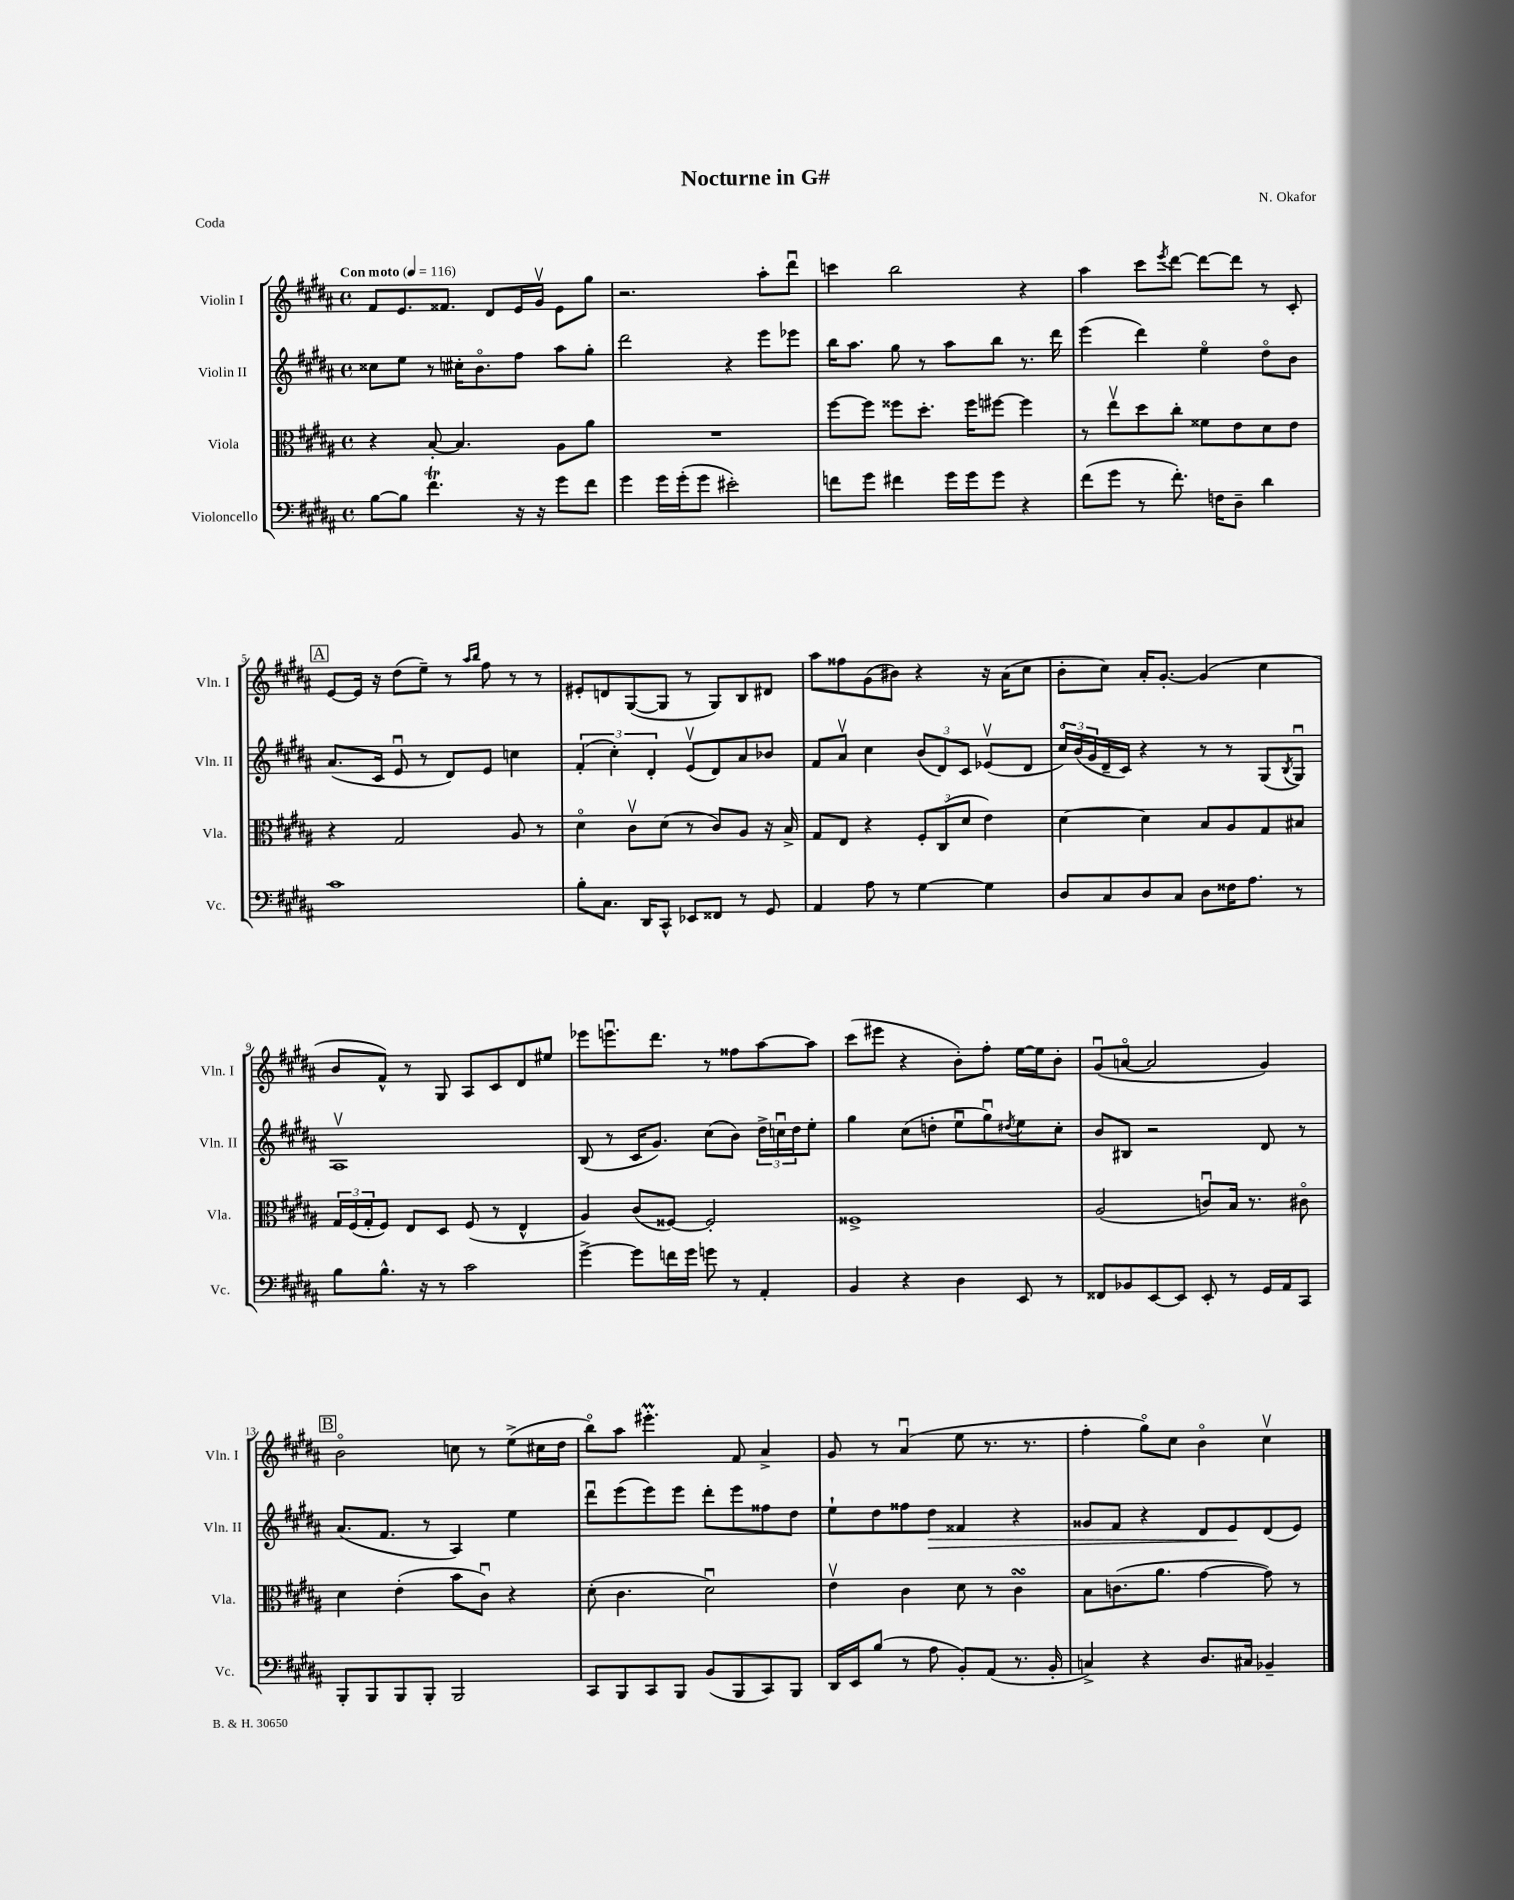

**kern	**kern	**kern	**kern
*staff4	*staff3	*staff2	*staff1
*clefF4	*clefC3	*clefG2	*clefG2
*k[f#c#g#d#a#]	*k[f#c#g#d#a#]	*k[f#c#g#d#a#]	*k[f#c#g#d#a#]
*M4/4	*M4/4	*M4/4	*M4/4
*met(c)	*met(c)	*met(c)	*met(c)
*MM116	*MM116	*MM116	*MM116
[8B	4r	8cc##	8f#
8B]	.	8ee	8.e
4.f#	[8B'	8r	.
.	.	.	8.f##
.	4.B]	16cc#'	.
.	.	8.bo	.
.	.	.	8d#
16r	.	8ff#	16e
16r	.	.	16g#v
8g#	8A#	8aa#	8e
8f#	8a#	8gg#'	8gg#
=	=	=	=
4g#	1r	2ddd#	2.r
16g#	.	.	.
(16g#'	.	.	.
8g#	.	.	.
2e#')	.	4r	.
.	.	8eee	8aa#'
.	.	8eee-	8ddd#u
=	=	=	=
8f	[8ff#	16bb	4ccc
.	.	8.aa#	.
8g#	8ff#]	.	.
4f#	8ff##	8gg#	2bb
.	8.dd#'	8r	.
16g#	.	8aa#	.
16g#	16ff##	.	.
8g#	[8ff#	8bb	.
4r	4ff#]	8.r	4r
.	.	16ddd#	.
=	=	=	=
(8f#	8r	(4eee	4aa#
8g#	8eev	.	.
8r	8dd#	4ddd#)	8ccc#
.	.	.	8qeee
8.f#')	8cc#'	.	[8ddd#
.	8f##	4eeo	8ddd#_
16F	.	.	.
8D#~	8e	.	8ddd#]
4d#	8d#	8dd#o	8r
.	8e	8b	8c#'
=	=	=	=
1c#	4r	(8.a#	[8e
.	.	.	16e]
.	.	16c#	16r
.	2G#	8eu	(8dd#
.	.	8r	8ee~)
.	.	8d#)	8r
.	.	.	16qqaa#
.	.	.	16qqbb
.	.	8e	8ff#
.	8A#	4cc	8r
.	8r	.	8r
=	=	=	=
8B'	4d#o	(6f#'	8e#'
8.C#	.	.	8d
.	.	6cc#')	.
.	8c#v	.	([8G#
16DD#	.	.	.
.	.	6d#'	.
8CC#^^	(8d#	.	8G#]
8EE-	8r	(8ev	8r
8FF##	8c#)	8d#)	8G#)
8r	8A#	8a#	8B
8GG#	16r	8b-	8d#
.	16B^	.	.
=	=	=	=
4AA#	8G#	8f#	8aa#
.	8E	8a#v	8ff##
8A#	4r	4cc#	(8g#
8r	.	.	8b#)
[4G#	12F#'	(12b	4r
.	(12C#	12d#)	.
.	12d#	12c#	.
4G#]	4e)	(8e-v	16r
.	.	.	(16a#
.	.	8d#	8cc#
=	=	=	=
8D#	[4d#	24cc#o)	8b'
.	.	(24b	.
.	.	24g#	.
8C#	.	16d#~	8cc#)
.	.	16c#)	.
8D#	4d#]	4r	16a#'
.	.	.	[8.g#'
8C#	.	.	.
8D#	8B	8r	(4g#]
16F##	8A#	8r	.
8.A#	.	.	.
.	8G#	(8G#	4cc#
.	.	8qB	.
8r	8B#	8G#u)	.
=	=	=	=
8B	24G#	1A#v	8b
.	(24F#	.	.
.	24G#'	.	.
8.B^^	8F#)	.	8f#^^)
.	8E	.	8r
16r	.	.	.
8r	8D#	.	8G#
2c#	(8F#	.	8A#
.	8r	.	8c#
.	4E^^	.	8d#
.	.	.	8ee#
=	=	=	=
[4g#^	4A#)	(8B	8eee-
.	.	8r	8.eeeu
8g#]	(8c#	16c#	.
.	.	8.g#)	8.ddd#
16f	[8F##)	.	.
16g#	.	.	.
8g	2F##']	(8cc#	8r
8r	.	8b)	8ff##
4AA#'	.	24dd#^	[8aa#
.	.	24ccu	.
.	.	24dd#	.
.	.	8ee'	8aa#]
=	=	=	=
4BB	1F##^	4gg#	(8ccc#
.	.	.	8eee#
4r	.	(8cc#	4r
.	.	8dd'	.
4D#	.	8eeu	8b')
.	.	8gg#u)	8ff#'
.	.	8qdd#	.
8EE	.	8ee	[16ee
.	.	.	16ee]
8r	.	8cc#'	8b'
=	=	=	=
8FF##	(2A#	8b	(8g#u
8BB-	.	8B#	[8ao
[8EE	.	2r	2a]
8EE]	.	.	.
8EE'	8cu)	.	.
8r	16B	.	.
.	8.r	.	.
16GG#	.	8d#	4g#)
16AA#	.	.	.
8CC#	8c#o	8r	.
=	=	=	=
8BBB'	4d#	(8.a#	2bo
8BBB	.	.	.
.	.	8.f#	.
8BBB	(4e'	.	.
8BBB'	.	8r	.
2BBB	8b	4A#)	8cc
.	8c#u)	.	8r
.	4r	4ee	(8ee^
.	.	.	16cc#
.	.	.	16dd#
=	=	=	=
8CC#	(8d#'	8ddd#u	8bbo)
8BBB	4.c#	(8eee	8aa#
8CC#	.	8eee)	4.eee#'
8BBB	.	8eee	.
(8BB	2d#u)	8ddd#'	.
8BBB	.	8eee	8f#
8CC#)	.	8ff##	4a#^
8BBB	.	8dd#	.
=	=	=	=
16DD#	4ev	8ee`	8g#
16EE	.	.	.
(8B	.	8dd#	8r
8r	4c#	8ff##	(4a#u
8A#	.	8dd#	.
8BB')	8d#	4f##	8ee
(8AA#	8r	.	8.r
8.r	4c#	4r	.
.	.	.	8.r
16BB'	.	.	.
=	=	=	=
4C^)	8B	8g##	4ff#'
.	(8.c	8f#	.
4r	.	4r	8gg#o)
.	8.a#	.	.
.	.	.	8cc#
8.D#	[4g#	8d#	4bo
.	.	8e	.
16C#	.	.	.
4BB-~	8g#])	(8d#	4cc#v
.	8r	8e)	.
==	==	==	==
*-	*-	*-	*-
